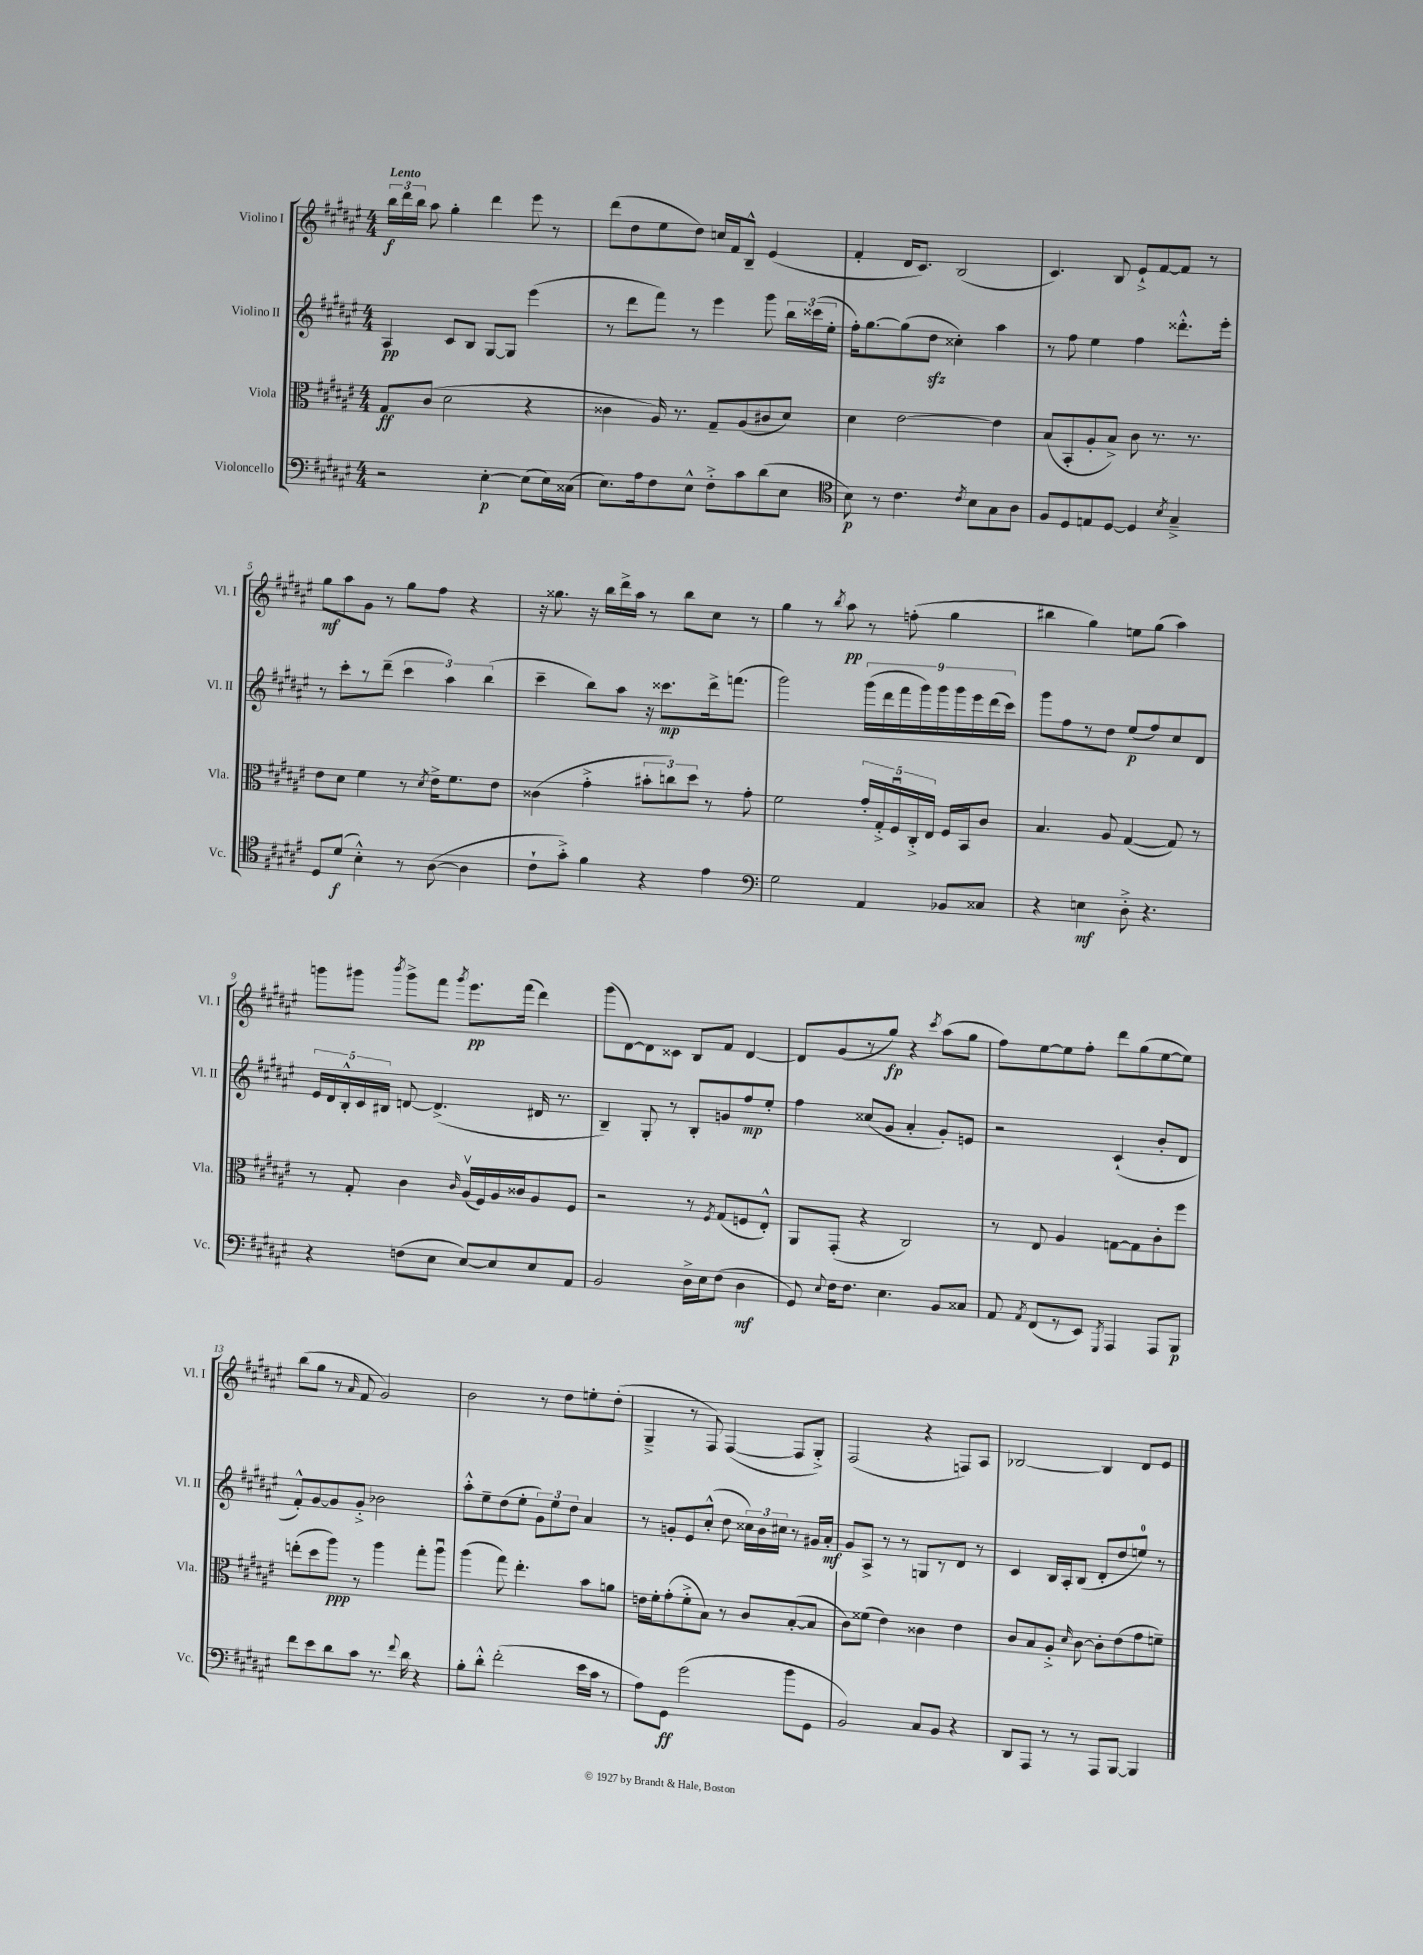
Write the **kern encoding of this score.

**kern	**dynam	**kern	**dynam	**kern	**dynam	**kern	**dynam
*part4	*part4	*part3	*part3	*part2	*part2	*part1	*part1
*staff4	*staff4	*staff3	*staff3	*staff2	*staff2	*staff1	*staff1
*I"Violoncello	*	*I"Viola	*	*I"Violino II	*	*I"Violino I	*
*I'Vc.	*	*I'Vla.	*	*I'Vl. II	*	*I'Vl. I	*
*clefF4	*	*clefC3	*	*clefG2	*	*clefG2	*
*k[f#c#g#d#a#e#]	*	*k[f#c#g#d#a#e#]	*	*k[f#c#g#d#a#e#]	*	*k[f#c#g#d#a#e#]	*
*M4/4	*	*M4/4	*	*M4/4	*	*M4/4	*
=1	=1	=1	=1	=1	=1	=1	=1
!	!	!	!	!	!	!LO:TX:a:B:t=Lento	!
2r	.	8G#/L	ff	4A#/	pp	24bb\LL	f
.	.	.	.	.	.	24ddd#\	.
.	.	.	.	.	.	24bb\JJ	.
.	.	(8c#/J	.	.	.	8aa#\	.
.	.	2d#\	.	8c#/L	.	4gg#'\	.
.	.	.	.	8B/J	.	.	.
[4E#'\	p	.	.	[8G#/L	.	4ddd#\	.
.	.	.	.	8G#/J]	.	.	.
(8E#\L]	.	4r	.	(4eee#\	.	8eee#\	.
16E#\L)	.	.	.	.	.	8r	.
(16C##X\JJ	.	.	.	.	.	.	.
=2	=2	=2	=2	=2	=2	=2	=2
8.E#\L)	.	4c##X\	.	8r	.	(8ddd#\L	.
.	.	.	.	8ddd#\L	.	8dd#\	.
16A#\k	.	.	.	.	.	.	.
8F#\	.	16A#/)	.	8fff#\J)	.	8ee#\	.
.	.	8.r	.	.	.	.	.
8E#^^\J	.	.	.	8r	.	8dd#\J)	.
8F#'^\L	.	8G#~/L	.	4eee#\	.	16ccn/LL	.
.	.	.	.	.	.	16f#/J	.
8c#\	.	(8A#/	.	.	.	8B~^^/J	.
(8d#\	.	8c#X/	.	8ggg#\	.	(4e#/	.
8E#\J	.	8d#/J)	.	24bb\LL	.	.	.
.	.	.	.	(24ccc##X\	.	.	.
.	.	.	.	24ee#'\JJ	.	.	.
=3	=3	=3	=3	=3	=3	=3	=3
*clefC4	*	*	*	*	*	*	*
8B\)	p	4d#\	.	16ff#'\KL)	.	4f#'/	.
.	.	.	.	[8.gg#\	.	.	.
8r	.	.	.	.	.	.	.
4.c#\	.	[2e#\	.	(8gg#\]	.	16d#/KL	.
.	.	.	.	.	.	8.c#/J)	.
.	.	.	.	8dd#zz\J	.	.	.
.	.	.	.	4cc##X'\)	.	(2B/	.
8qc#/	.	.	.	.	.	.	.
8B\L	.	.	.	.	.	.	.
8G#\	.	4e#\]	.	4aa#\	.	.	.
8A#\J	.	.	.	.	.	.	.
=4	=4	=4	=4	=4	=4	=4	=4
8F#/L	.	(8B/L	.	8r	.	4.c#/)	.
8D#/	.	8BB'/	.	8ff#\	.	.	.
8En/	.	8A#'/	.	4ee#\	.	.	.
[8D#/J	.	8B^/J)	.	.	.	8B/	.
4D#/]	.	8c#\	.	4ff#\	.	8e#`^/L	.
.	.	8.r	.	.	.	[8f#/	.
8qB/	.	.	.	.	.	.	.
4G#~^/	.	.	.	8.ddd##X'^^\L	.	8f#/J]	.
.	.	8.r	.	.	.	.	.
.	.	.	.	.	.	8r	.
.	.	.	.	16eee#'\Jk	.	.	.
!!LO:LB:g=z
=5	=5	=5	=5	=5	=5	=5	=5
8D#/L	.	8e#\L	.	8r	.	8gg#\L	mf
(8d#/J	f	8d#\J	.	8ccc#'\L	.	8aa#\	.
4B'^^\)	.	4f#\	.	8r	.	8g#\J	.
.	.	.	.	(8ddd#~\J	.	8r	.
8r	.	8r	.	6ccc#\	.	8gg#\L	.
.	.	8qd#/	.	.	.	.	.
([8A#\	.	16e#^\KL	.	.	.	8ff#\J	.
.	.	.	.	6aa#\)	.	.	.
.	.	8.f#\	.	.	.	.	.
4A#\]	.	.	.	.	.	4r	.
.	.	.	.	(6bb\	.	.	.
.	.	8e#\J	.	.	.	.	.
=6	=6	=6	=6	=6	=6	=6	=6
8c#`\L	.	(4c##X\	.	4ccc#~\	.	16r	.
.	.	.	.	.	.	8.gg##X\	.
8g#'^\J)	.	.	.	.	.	.	.
4f#\	.	4g#'^\	.	8bb\L)	.	16r	.
.	.	.	.	.	.	16bb\LL	.
.	.	.	.	8aa#\J	.	16ddd#^\	.
.	.	.	.	.	.	16aa#\JJ	.
4r	.	12b#X'\L	.	16r	.	8r	.
.	.	.	.	8.ccc##X\L	mp	.	.
.	.	12ccn\)	.	.	.	.	.
.	.	.	.	.	.	8bb\L	.
.	.	12dd#\J	.	.	.	.	.
4e#\	.	8r	.	16ddd#^\k	.	8cc#\J	.
.	.	.	.	(8.fffn\J	.	.	.
.	.	8g#'\	.	.	.	8r	.
=7	=7	=7	=7	=7	=7	=7	=7
*clefF4	*	*	*	*	*	*	*
2G#\	.	2f#\	.	2ggg#\)	.	4gg#\	.
.	.	.	.	.	.	8r	.
.	.	.	.	.	.	8qbb/	.
.	.	.	.	.	.	8aa#\	pp
4AA#/	.	20g#'/LL	.	(18ggg#\LL	.	8r	.
.	.	20G#'^/	.	.	.	.	.
.	.	.	.	18ddd#\	.	.	.
.	.	20F#u/	.	.	.	.	.
.	.	.	.	18fff#\	.	.	.
.	.	.	.	.	.	(8ffn'\	.
.	.	20C#'^/	.	.	.	.	.
.	.	.	.	18ggg#\)	.	.	.
.	.	20E#/JJ	.	.	.	.	.
.	.	.	.	18ggg#\	.	.	.
8BB-X/L	.	16F#/LL	.	.	.	4gg#\	.
.	.	.	.	18ggg#\	.	.	.
.	.	16BB/J	.	.	.	.	.
.	.	.	.	18eee#\	.	.	.
8C##X/J	.	8c#/J	.	.	.	.	.
.	.	.	.	(18ddd#\	.	.	.
.	.	.	.	18ccc#\JJ)	.	.	.
=8	=8	=8	=8	=8	=8	=8	=8
4r	.	4.B/	.	8ggg#\L	.	4bb#X\	.
.	.	.	.	8ff#\	.	.	.
4En\	mf	.	.	8r	.	4gg#\)	.
.	.	8A#/	.	8dd#\J	.	.	.
8D#'^\	.	([4G#/	.	(8ee#/L	p	8een\L	.
4.r	.	.	.	8ff#/)	.	(8gg#\J	.
.	.	8G#/])	.	8cc#/	.	4aa#\)	.
.	.	8r	.	8d#/J	.	.	.
!!LO:LB:g=z
=9	=9	=9	=9	=9	=9	=9	=9
4r	.	8r	.	20e#/LL	.	8gggn\L	.
.	.	.	.	20d#/	.	.	.
.	.	.	.	20B'^^/	.	.	.
.	.	8G#'/	.	.	.	8ggg#X\J	.
.	.	.	.	20c#/	.	.	.
.	.	.	.	20B#X/JJ	.	.	.
.	.	.	.	.	.	8qbbb/	.
(8Fn\L	.	4c#\	.	[8dn/	.	8ggg#^\L	.
8E#\J	.	.	.	(4.d^/]	.	8fff#\J	.
.	.	16qqc#/	.	.	.	8qggg#/	.
[8E#/L)	.	(16A#v/LL	.	.	.	8.eee#\L	pp
.	.	16F#/)	.	.	.	.	.
8E#/]	.	16A#/	.	.	.	.	.
.	.	16c##X/J	.	.	.	(16fff#\Jk	.
8E#/	.	8A#/	.	16d#X/	.	4ddd#\)	.
.	.	.	.	8.r	.	.	.
8AA#/J	.	8F#/J	.	.	.	.	.
=10	=10	=10	=10	=10	=10	=10	=10
2BB/	.	2r	.	4B~/)	.	(8ggg#\L	.
.	.	.	.	.	.	[8d#\)	.
.	.	.	.	8G#'/	.	8d#\]	.
.	.	.	.	8r	.	8c##X\J	.
16D#^\LL	.	8r	.	8B'/L	.	8B/L	.
16E#\J	.	.	.	.	.	.	.
.	.	8qF#/	.	.	.	.	.
(8F#\J	.	(8G#/L	.	8gn/	.	8f#/J	.
4D#\	mf	8Fn/	.	8ff#/	mp	[4d#/	.
.	.	8E#'^^/J)	.	8ee#'/J	.	.	.
=11	=11	=11	=11	=11	=11	=11	=11
8GG#/)	.	8AA#/L	.	4ff#\	.	8d#/L]	.
8qqE#/	.	.	.	.	.	.	.
16F#\KL	.	(8GG#'/J	.	.	.	(8g#/	.
8.F#\J	.	.	.	.	.	.	.
.	.	4r	.	(8cc##X/L	.	8r	.
4.E#\	.	.	.	8g#/J	.	8gg#/J)	fp
.	.	2C#/)	.	4a#'/	.	4r	.
.	.	.	.	.	.	8qccc#/	.
8BB/L	.	.	.	8g#'/L)	.	(8aa#\L	.
8C##X/J	.	.	.	8en/J	.	8gg#\J	.
=12	=12	=12	=12	=12	=12	=12	=12
8AA#/	.	8r	.	2r	.	8ff#\L)	.
8qAA#/	.	.	.	.	.	.	.
(8FF#/L	.	8E#/	.	.	.	[8ee#\	.
8r	.	4A#/	.	.	.	8ee#\]	.
8EE#/J)	.	.	.	.	.	8ff#'\J	.
8qGGG#/	.	.	.	.	.	.	.
4AAA#/	.	[8Gn\L	.	(4c#`/	.	8ddd#\L	.
.	.	8G\]	.	.	.	(8gg#\	.
8AAA#/L	.	8c#'\	.	8b'/L	.	[8ee#\	.
8BBB/J	p	8ff#\J	.	8d#/J	.	8ee#\J])	.
!!LO:LB:g=z
=13	=13	=13	=13	=13	=13	=13	=13
8f#\L	.	(8een'\L	.	8f#'^^/L)	.	(8bb\L	.
8e#\	.	8dd#\	.	[8g#/	.	8gg#\J	.
8d#\	.	8aa#\J)	ppp	8g#/]	.	8r	.
.	.	.	.	.	.	16qqa#/	.
8c#\J	.	8r	.	8g#'^/J	.	8f#/	.
8.r	.	4aa#\	.	2b-X\	.	2g#/)	.
8qqf#/	.	.	.	.	.	.	.
16d#\	.	.	.	.	.	.	.
4r	.	8gg#'\L	.	.	.	.	.
.	.	8aa#u\J	.	.	.	.	.
=14	=14	=14	=14	=14	=14	=14	=14
8B'\L	.	(4aa#\	.	8aa#'^^\L	.	2b\	.
8d#'^^\J	.	.	.	8ee#~\	.	.	.
(2f#'\	.	8gg#\)	.	(8dd#\	.	.	.
.	.	4.ee#'\	.	8ee#'\J	.	.	.
.	.	.	.	12g#\L)	.	8r	.
.	.	.	.	12ee#\	.	.	.
.	.	.	.	.	.	8dd#\L	.
.	.	.	.	12dd#\J	.	.	.
16e#\LL	.	8b\L	.	4a#/	.	8een'\	.
16c#\JJ	.	.	.	.	.	.	.
8r	.	8an\J	.	.	.	(8dd#'\J	.
=15	=15	=15	=15	=15	=15	=15	=15
8A#\L)	.	16en\LL	.	8r	.	4G#~^/	.
.	.	16f#'\J	.	.	.	.	.
8GG#\J	ff	(8g#'\	.	8gn'/L	.	.	.
(2g#\	.	8f#'^\	.	8e#/	.	8r	.
.	.	8B\J)	.	(8cc#'^^/J	.	8F#/)	.
.	.	8r	.	8dd#\	.	([4F#/	.
.	.	8c#/L	.	24cc##X\LL)	.	.	.
.	.	.	.	24b\	.	.	.
.	.	.	.	24cc#X\JJ	.	.	.
8b\L	.	([8B'/	.	8r	.	8F#/L]	.
8GG#\J	.	8B/J]	.	16g#X/LL	.	8G#'^/J)	.
.	.	.	.	16a#'/JJ	mf	.	.
=16	=16	=16	=16	=16	=16	=16	=16
2BB/)	.	8c#\L)	.	8g#/L	.	(2F#/	.
.	.	(8f##X\J	.	8A#^/J	.	.	.
.	.	4e#\)	.	8r	.	.	.
.	.	.	.	8r	.	.	.
8C#/L	.	4c##X\	.	8Gn/L	.	4r	.
8BB/J	.	.	.	8r	.	.	.
4r	.	4e#\	.	8d#/J	.	8Fn/L)	.
.	.	.	.	8r	.	8A#/J	.
=17	=17	=17	=17	=17	=17	=17	=17
8DD#/L	.	8c#/L	.	4c#/	.	[2B-X/	.
8AAA#/J	.	8B/	.	.	.	.	.
8r	.	8A#'^/J	.	16B/LL	.	.	.
.	.	.	.	16A#'/J	.	.	.
.	.	16qqd#/	.	.	.	.	.
8r	.	[8c#\	.	(8B/J	.	.	.
8AAA#/L	.	8c#'\L]	.	8d#'/L	.	4B-/]	.
[8BBB/J	.	(8e#\	.	8dd#/	.	.	.
4BBB/]	.	8g#\	.	8een/J)	.	8d#/L	.
.	.	8fn~\J)	.	8r	.	8e#/J	.
==	==	==	==	==	==	==	==
*-	*-	*-	*-	*-	*-	*-	*-
